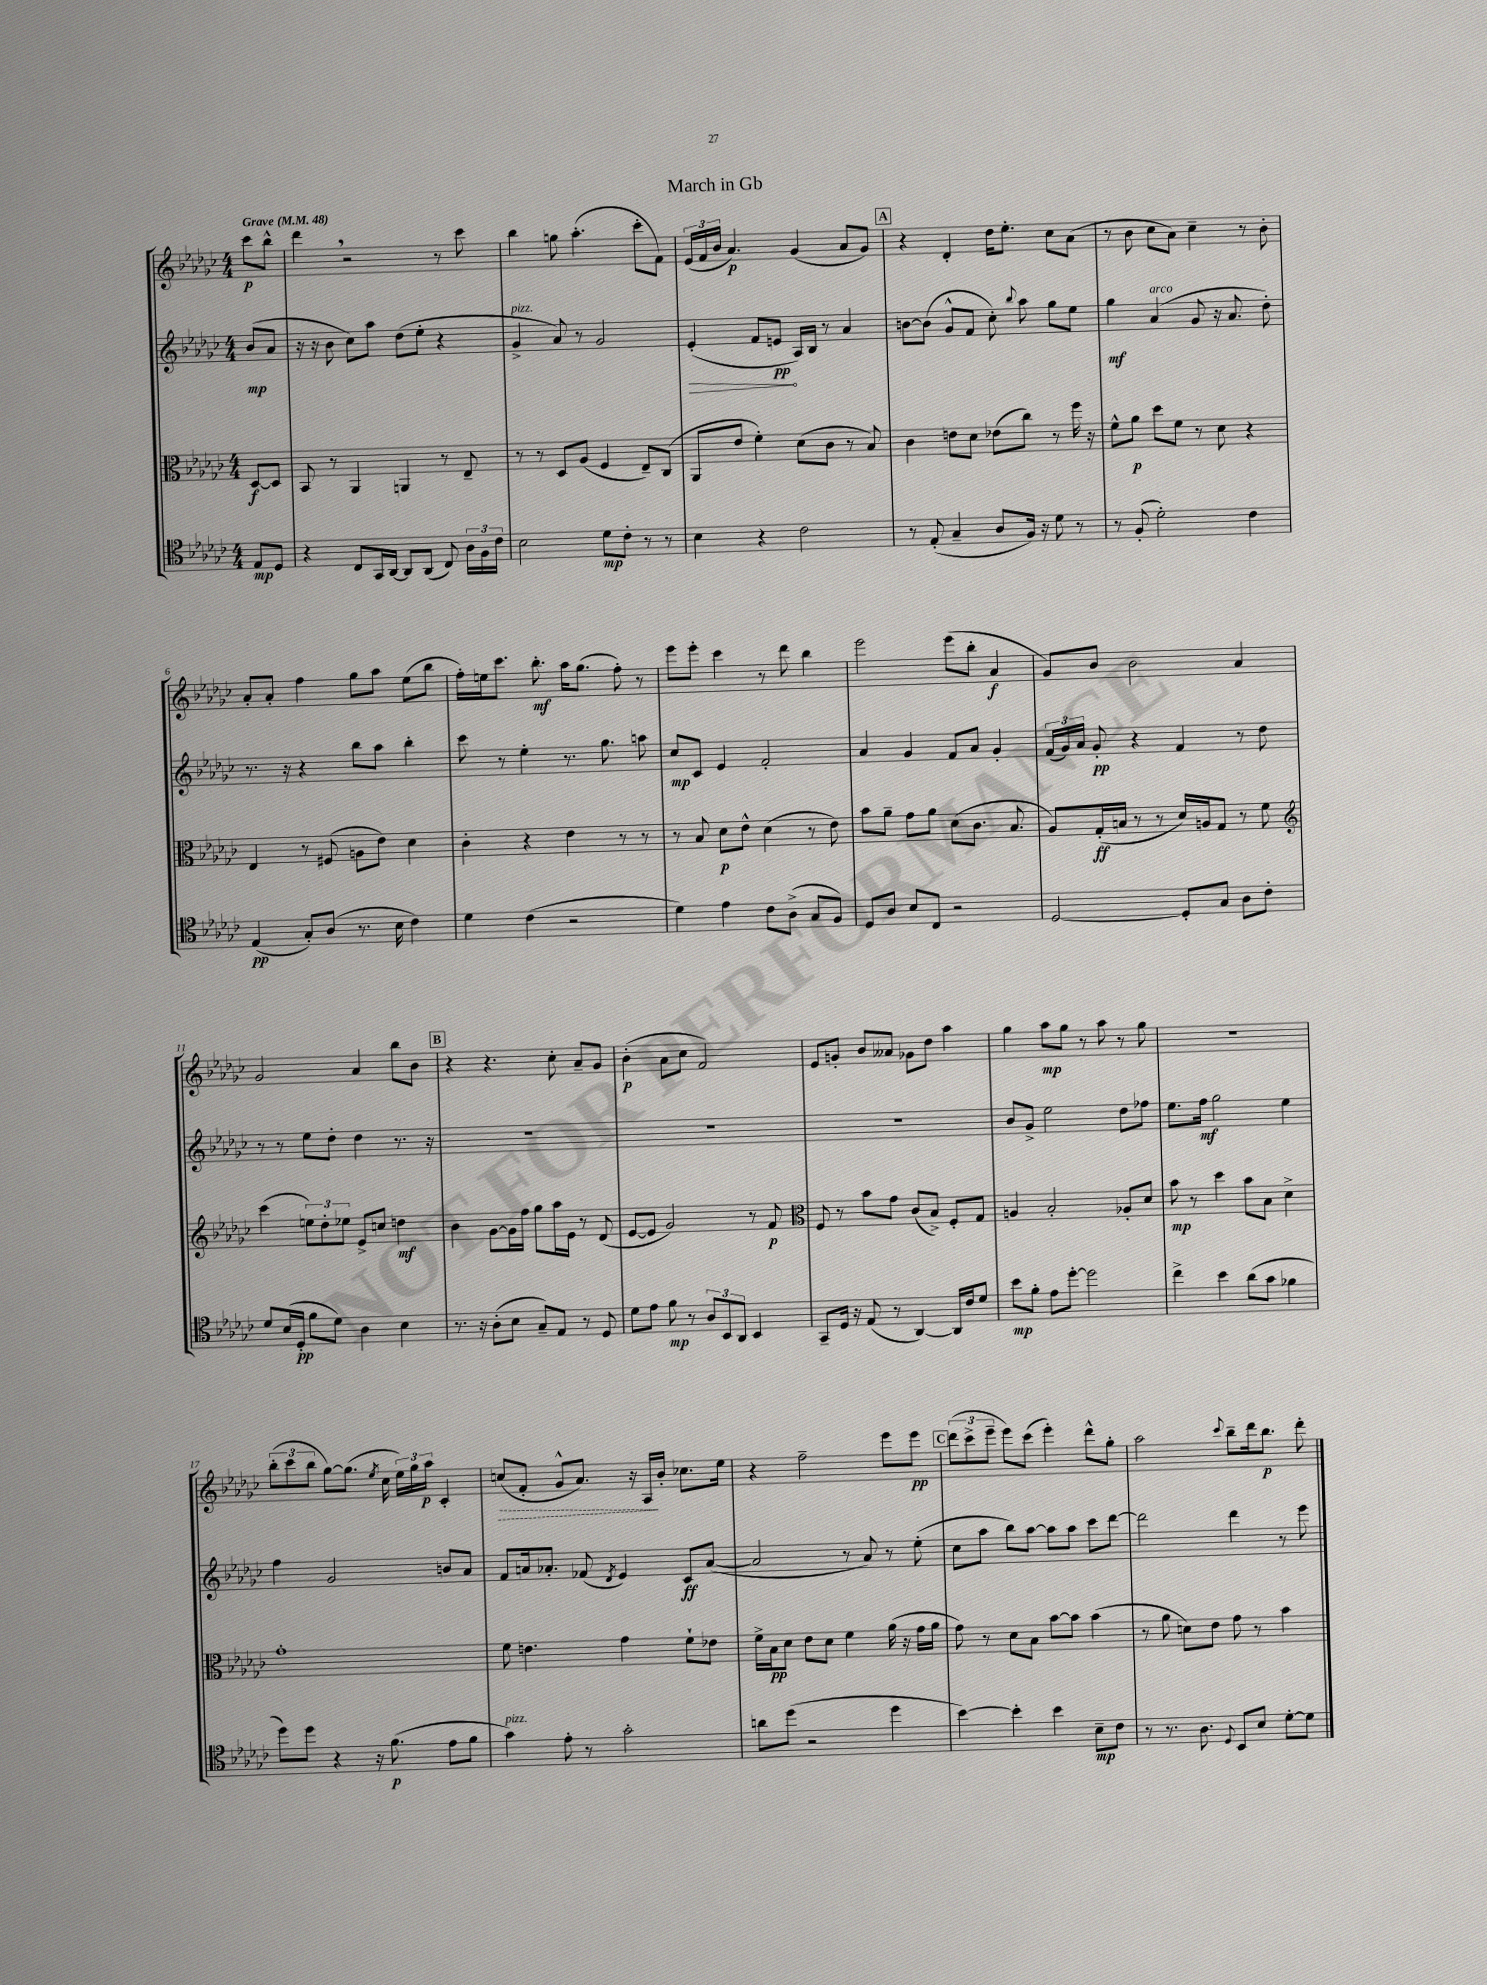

**kern	**kern	**kern	**kern
*staff4	*staff3	*staff2	*staff1
*clefC4	*clefC3	*clefG2	*clefG2
*k[b-e-a-d-g-c-]	*k[b-e-a-d-g-c-]	*k[b-e-a-d-g-c-]	*k[b-e-a-d-g-c-]
*M4/4	*M4/4	*M4/4	*M4/4
*MM48	*MM48	*MM48	*MM48
8E-	[8D-	(8b-	8ccc-
8D-	8D-]	8a-	8bb-^^
=	=	=	=
4r	8BB-	16r	4ddd-
.	.	16r	.
.	8r	8b-	.
8C-	4AA-	8cc-)	2r
16GG-	.	8aa-	.
[16AA-	.	.	.
8AA-]	4AA	(8dd-	.
(8AA-	.	8ee-'	.
8C-)	8r	4r	8r
24A-	8E-~	.	8ccc-
24F	.	.	.
24c-	.	.	.
=	=	=	=
2B-	8r	4g-^	4bb-
.	8r	.	.
.	8D-	8a-)	8gg
.	(8A-	8r	(4.aa-'
8d-	4F	2g-	.
8c-'	.	.	.
8r	8E-~)	.	8ccc-'
8r	(8C-	.	8f)
=	=	=	=
4B-	8AA-	(4e-'	(24e-
.	.	.	24f
.	.	.	24b-
.	8e-	.	4.a-)
4r	4f')	8f	.
.	.	8e	.
2c-	(8d-	16A-)	(4g-
.	.	16B-	.
.	8c-	8r	.
.	8r	4a-	8a-
.	8B-)	.	8g-)
=	=	=	=
8r	4c-	[8b	4r
(8E-'	.	(8b]	.
4G-~	8e	8g-^^	4d-'
.	8d-	8f	.
8A-	(8e-	8cc-')	16dd-
.	.	.	8.ee-'
.	.	8qqbb-	.
16F)	8cc-)	8aa-	.
16r	.	.	.
8d-	8r	8gg-	8cc-
8r	16ff	8ee-	(8a-
.	16r	.	.
=	=	=	=
8r	8f^^	4gg-	8r
(8F'	8a-	.	8b-
2d-')	8dd-	(4a-	8cc-
.	8f	.	8a-)
.	8r	8g-	4cc-~
.	8d-	16r	.
.	.	8.a-	.
4c-	4r	.	8r
.	.	8dd-')	8b-'
=	=	=	=
(4E-	4E-	8.r	8a-'
.	.	.	8a-'
.	.	16r	.
8G-')	8r	4r	4ff
(8A-	(8F#	.	.
8.r	8A	8bb-	8gg-
.	8e-)	8aa-	8aa-
16B-	.	.	.
4c-)	4d-	4bb-'	(8ee-
.	.	.	8bb-
=	=	=	=
4d-	4c-'	8ccc-	16ff')
.	.	.	16ee
.	.	8r	8.ccc-
(4c-	4r	4ee-'	.
.	.	.	8.bb-'
2r	4e-	8.r	16aa-
.	.	.	(8.gg-
.	.	8.gg-	.
.	8r	.	8ff')
.	8r	8aa	8r
=	=	=	=
4d-)	8r	8cc-	8eee-
.	8B-	8c-	8eee-'
4e-	8d-	4e-	4ccc-
.	8e-^^	.	.
8c-	(4d-	2f'	8r
(8A-^	.	.	8ddd-
8G-	8r	.	4bb-
8F)	8e-)	.	.
=	=	=	=
8D-	8b-	4a-	2eee-
8A-	8a-~	.	.
8B-	8g-	4g-	.
8C-	8a-	.	.
2r	(8d-	8f	(8eee-
.	8.c-	8a-	8bb-'
.	.	4g-'	4a-
.	8.B-	.	.
=	=	=	=
[2D-	8A-)	(24f	8g-)
.	.	24g-)	.
.	.	24a-	.
.	(16G-'	8g-'	8b-
.	16B	.	.
.	8r	4r	2b-
.	8r	.	.
8D-']	16d-)	4f	.
.	16A	.	.
8G-	8G-	.	.
8A-	8r	8r	4a-
8c-'	8f	8dd-	.
=	=	=	=
*	*clefG2	*	*
8d-	(4ccc-	8r	2g-
(16B-	.	8r	.
16D-'	.	.	.
8f	12ee)	8ee-	.
.	12dd-'	.	.
8d-)	.	8dd-'	.
.	12ee-	.	.
4A-	8e-^	4dd-	4a-
.	8cc	.	.
4B-	4dd	8.r	8bb-
.	.	.	8b-
.	.	16r	.
=	=	=	=
8.r	4b-	1r	4r
16r	.	.	.
(8A-'	[8g-	.	4.r
8B-	16g-]	.	.
.	16ff	.	.
8G-~)	8gg-	.	.
8E-	16aa-	.	8cc-'
.	16e-	.	.
8r	8r	.	8a-~
8D-	(8d-	.	8g-
=	=	=	=
8d-	[8e-	1r	(4b-'
8e-	8e-]	.	.
8f	2g-)	.	8a-
8r	.	.	8cc-
12A-	.	.	2f)
12BB-	.	.	.
12AA-	.	.	.
4BB-	8r	.	.
.	8f	.	.
=	=	=	=
*	*clefC3	*	*
8GG-~	8F	1r	8e-
16D-	8r	.	8g'
16r	.	.	.
(8E-	8b-	.	8b-
8r	8g-	.	8a--
[4AA-)	(8c-	.	8g-
.	8B-^)	.	8dd-
16AA-]	8F'	.	4aa-
16c-	.	.	.
8d-	8G-	.	.
=	=	=	=
8b-	4A	8b-	4gg-
8f'	.	8g-^	.
8e-	2B-'	2ee-	8aa-
[8dd-'	.	.	8gg-
2dd-]	.	.	8r
.	.	.	8aa-
.	8A-'	8dd-	8r
.	8d-	8ff-	8gg-
=	=	=	=
4cc-^	8b-	8.ee-	1r
.	8r	.	.
.	.	16ff	.
4b-	4dd-	2gg-	.
(8a-	8b-	.	.
8g-	8B-	.	.
4f-	4d-^	4ee-	.
=	=	=	=
8dd-)	1g-'	4ff	(12bb-'
.	.	.	12ccc-
8dd-	.	.	.
.	.	.	12bb-
4r	.	2g-	[8gg-)
.	.	.	(8.gg-]
16r	.	.	.
.	.	.	8qee-
(8.f	.	.	16cc-
.	.	.	24ee-)
.	.	.	24gg-
.	.	.	24aa-
8e-	.	8b	4c-'
8f	.	8a-	.
=	=	=	=
4g-)	8f	8f	(8cc
.	4.e	16a	8f'
.	.	8.a-'	.
8e-'	.	.	8g-^^
8r	.	(8f-	8.a-)
.	.	8qd-	.
2g-'	4g-	4e-)	.
.	.	.	16r
.	.	.	16A-
.	.	.	16b-'
.	8f`	8c-	8.cc-
.	8e-	([8a-	.
.	.	.	16ee-
=	=	=	=
8a	16f^	2a-]	4r
.	16B-	.	.
(8dd-	8d-	.	.
2r	8e-	.	2ff~
.	8d-	.	.
.	4f	8r	.
.	.	8a-)	.
4dd-	(16a-	8r	8eee-
.	16r	.	.
.	16g-	(8ee-'	8eee-
.	16a-	.	.
=	=	=	=
[4b-)	8g-)	8cc-	(12ddd-
.	.	.	12ccc-^
.	8r	8aa-	.
.	.	.	12eee-~
4b-']	8d-	8bb-)	8eee-)
.	8B-	[8aa-	(8ccc-
4b-	[8b-	8aa-]	4eee-')
.	8b-]	8aa-	.
8B-~	(4b-	8ccc-	8ddd-^^
8c-	.	[8ddd-	8gg-'
=	=	=	=
8r	8r	2ddd-]	2aa-
8.r	8a-	.	.
.	8d)	.	.
8.A-	.	.	.
.	8e-	.	.
8qqD-	.	.	8qqccc-
8BB-	8g-	4ddd-	8bb-~
8B-	8r	.	16ddd-
.	.	.	8.bb-
[8d-'	4b-	8r	.
8d-]	.	8eee-	8ddd-'
==	==	==	==
*-	*-	*-	*-
